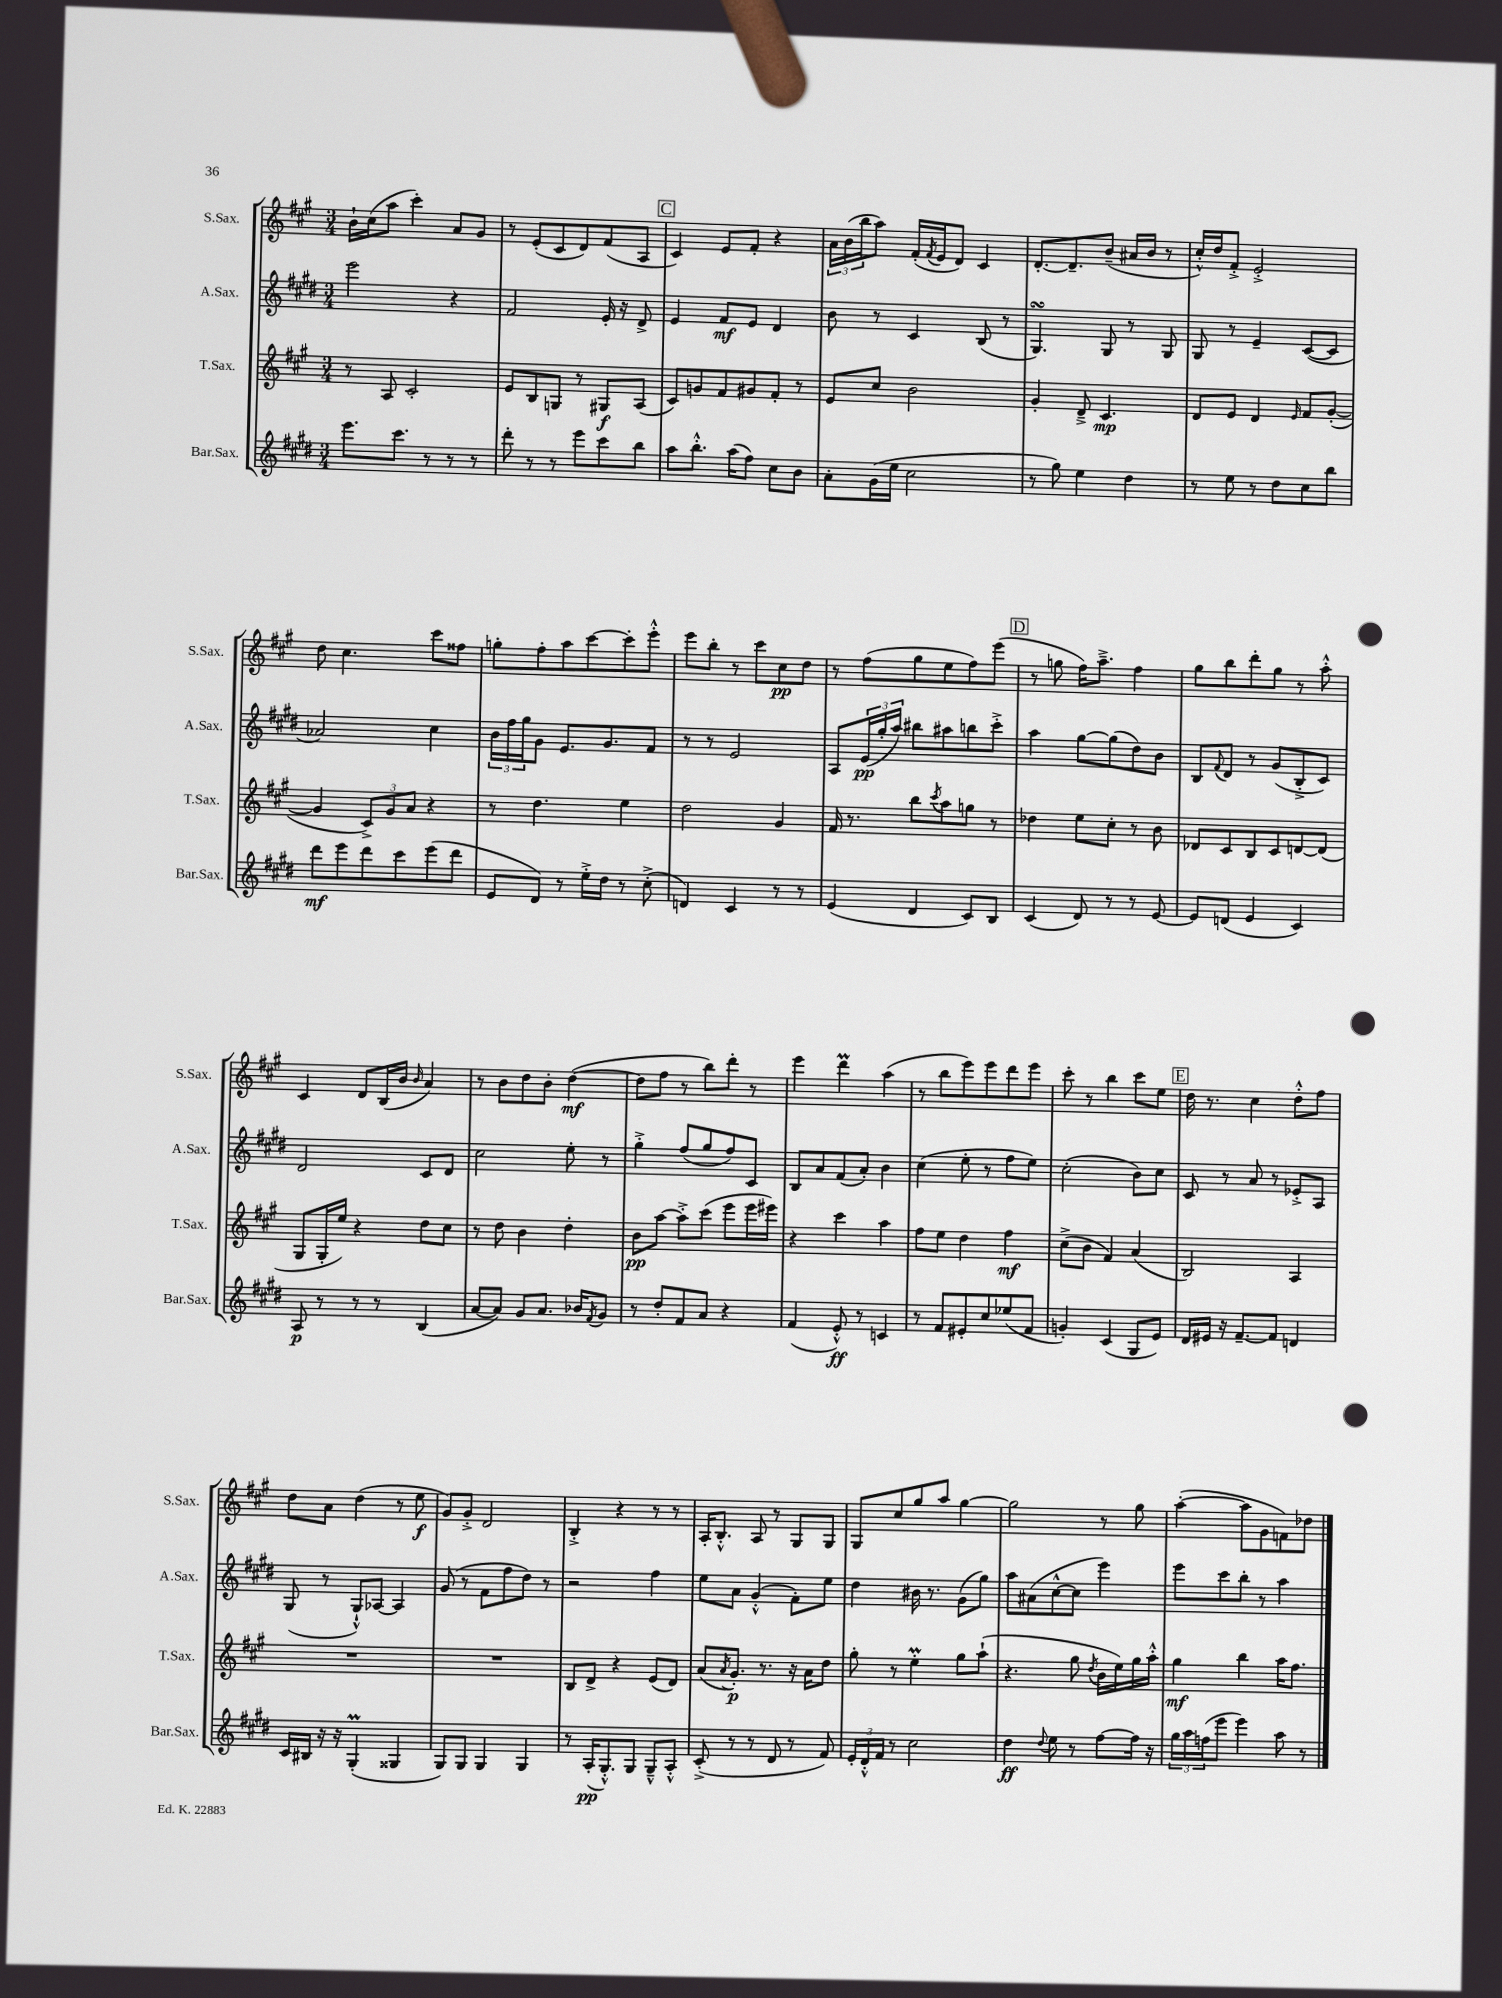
<<
\new StaffGroup <<
\new Staff = "s0" \with { instrumentName = "S.Sax." shortInstrumentName = "S.Sax." } {
    \clef treble \key a \major \numericTimeSignature \time 3/4
    b'16-! cis''16( a''8 cis'''4-.) a'8 gis'8 |
    r8 e'8-.( cis'8 d'8) fis'8( a8 |
    \mark \markup { \box "C" } cis'4) e'8 fis'8-. r4 |
    \tuplet 3/2 { a'16 b'16( b''16 } a''8) fis'16-.( \acciaccatura { fis'8 } e'16 d'8) cis'4 |
    d'8.~-. d'8.-- b'8--( ais'16 b'16 r8 |
    cis''16-.-^) d''16 fis'8-.-> e'2-.-> |
    d''8 cis''4. cis'''8 fisis''8 |
    g''8-. fis''8-. a''8 cis'''8~ cis'''8-. e'''8-.-^ |
    e'''8 b''8-. r8 cis'''8 cis''8\pp d''8 |
    r8 fis''8( gis''8 e''8 fis''8) e'''8( |
    \mark \markup { \box "D" } r8 g''8 fis''16) a''8.---> fis''4 |
    gis''8 b''8 d'''8-. gis''8 r8 a''8-.-^ |
    cis'4 d'8 b16( b'16 \grace { b'16 } a'4) |
    r8 b'8 d''8 b'8-. d''4~\mf( |
    d''8 fis''8 r8 b''8) d'''8-. r8 |
    e'''4 d'''4\prall a''4( |
    r8 b''8 e'''8) e'''8 d'''8 e'''8 |
    cis'''8-. r8 b''4 cis'''8 e''8 |
    \mark \markup { \box "E" } d''16 r8. cis''4 d''8-.-^ fis''8 |
    d''8 a'8 d''4( r8 e''8\f |
    gis'8) gis'8-.-> d'2 |
    b4-.-> r4 r8 r8 |
    a16-. b8.-.-^ a8 r8 gis8 gis8 |
    gis8 cis''8 gis''8 a''8 gis''4~ |
    gis''2 r8 gis''8 |
    a''4~-.( a''8 gis'8 f'8) des''8 \bar "|." |
}
\new Staff = "s1" \with { instrumentName = "A.Sax." shortInstrumentName = "A.Sax." } {
    \clef treble \key e \major \numericTimeSignature \time 3/4
    e'''2 r4 |
    fis'2 e'16-. r16 dis'8-> |
    \mark \markup { \box "C" } e'4 fis'8\mf e'8 dis'4 |
    b'8 r8 cis'4 b8( r8 |
    gis4.\turn) gis8 r8 gis8 |
    gis8 r8 e'4-- cis'8~( cis'8 |
    aes'2) cis''4 |
    \tuplet 3/2 { b'16 fis''16 gis''16 } gis'8 e'8. gis'8. fis'8 |
    r8 r8 e'2 |
    a8 \tuplet 3/2 { e'16\pp( gis''16-. a''16) } bis''8 ais''8 b''8 cis'''8-.-> |
    \mark \markup { \box "D" } a''4 gis''8~ gis''8( dis''8) b'8 |
    b8 \appoggiatura { fis'8 } dis'8 r8 gis'8( b8-.-> cis'8) |
    dis'2 cis'8 dis'8 |
    cis''2 e''8-. r8 |
    gis''4-.-> fis''8( gis''8 fis''8) cis'8 |
    b8 a'8 fis'8( a'8-.) b'4 |
    cis''4( e''8-. r8 fis''8 e''8) |
    cis''2-.( b'8) cis''8 |
    \mark \markup { \box "E" } cis'8 r8 a'8 r8 ees'8-.-> a8 |
    gis8( r8 gis8-!-^) aes8~ aes4 |
    gis'8( r8 fis'8 fis''8 dis''8) r8 |
    r2 fis''4 |
    e''8 a'8 gis'4-.-^( fis'8-.) e''8 |
    dis''4 bis'16 r8. gis'8( gis''8) |
    a''8 ais'8( cis''8~-^ cis''8 e'''4) |
    e'''8 cis'''8 b''8-. r8 a''4 \bar "|." |
}
\new Staff = "s2" \with { instrumentName = "T.Sax." shortInstrumentName = "T.Sax." } {
    \clef treble \key a \major \numericTimeSignature \time 3/4
    r8 a8 cis'2-. |
    e'8 b8 g8 r8 gis8\f a8( |
    \mark \markup { \box "C" } cis'8) g'8 fis'8 gis'8 fis'8-. r8 |
    e'8 cis''8 b'2 |
    gis'4-. d'8---> cis'4.\mp |
    d'8 e'8 d'4 \grace { e'16 } fis'8 gis'8~-.( |
    gis'4 \tuplet 3/2 { cis'8->) gis'8 a'8 } r4 |
    r8 d''4. e''4 |
    d''2 gis'4 |
    fis'16 r8. b''8 \acciaccatura { cis'''8 } a''8 g''8 r8 |
    \mark \markup { \box "D" } des''4 e''8 cis''8-. r8 b'8 |
    des'8 cis'8 b8 cis'8 d'8~ d'8( |
    gis8 gis16-. e''16) r4 d''8 cis''8 |
    r8 d''8 b'4 d''4-. |
    b'8\pp a''8~ a''8-.-> cis'''8( e'''8 e'''16 eis'''16) |
    r4 cis'''4 a''4 |
    fis''8 e''8 d''4 fis''4\mf |
    cis''8->( b'8 fis'4) a'4( |
    \mark \markup { \box "E" } b2) a4 |
    R2. |
    R2. |
    b8 d'8-> r4 e'8( d'8) |
    a'8( \acciaccatura { a'8 } gis'8.-.\p) r8. r16 a'16 d''8 |
    gis''8-. r8 e''4-.\prall gis''8 a''8-!( |
    r4. gis''8 \acciaccatura { d''8 } b'16 e''16) gis''16 a''16-.-^ |
    gis''4\mf b''4 a''16 fis''8. \bar "|." |
}
\new Staff = "s3" \with { instrumentName = "Bar.Sax." shortInstrumentName = "Bar.Sax." } {
    \clef treble \key e \major \numericTimeSignature \time 3/4
    e'''8. cis'''8. r8 r8 r8 |
    dis'''8-. r8 r8 e'''8 cis'''8 b''8 |
    \mark \markup { \box "C" } a''8 b''8.-.-^ a''16( fis''8) cis''8 b'8 |
    a'8-. gis'16( e''16 cis''2 |
    r8 gis''8) e''4 dis''4 |
    r8 e''8 r8 dis''8 cis''8 b''8 |
    dis'''8\mf e'''8 dis'''8 cis'''8 e'''8( dis'''8 |
    e'8 dis'8) r8 e''16-.-> dis''16 r8 cis''8-.->( |
    d'4) cis'4 r8 r8 |
    e'4( dis'4 cis'8) b8 |
    \mark \markup { \box "D" } cis'4( dis'8) r8 r8 e'8~ |
    e'8 d'8( e'4 cis'4) |
    a8\p r8 r8 r8 b4( |
    a'8~ a'8) gis'8 a'8. bes'16 \acciaccatura { fis'8 } gis'8 |
    r8 dis''8-. fis'8 a'8 r4 |
    fis'4( e'8-.-^\ff) r8 c'4 |
    r8 fis'8 eis'8-. cis''8 ees''8( fis'8 |
    g'4-.) cis'4( gis8 e'8) |
    \mark \markup { \box "E" } dis'16 eis'16 r16 fis'8.~-- fis'8 d'4 |
    cis'16 bis16 r16 r16 gis4-.\prall( gisis4 |
    gis8) gis8 gis4 gis4 |
    r8 a16-.\pp( gis8.-.-^) gis8 gis8---^ a8-.-^ |
    cis'8-.->( r8 r8 dis'8 r8 fis'8) |
    \tuplet 3/2 { e'16-. dis'16-.-^ fis'16 } r8 cis''2 |
    dis''4\ff \appoggiatura { dis''8 } e''8 r8 fis''8~ fis''16 r16 |
    \tuplet 3/2 { gis''16 a''16 f''16( } e'''8 e'''4) a''8 r8 \bar "|." |
}
>>
>>
\layout { \context { \Score \remove "Bar_number_engraver" } }
